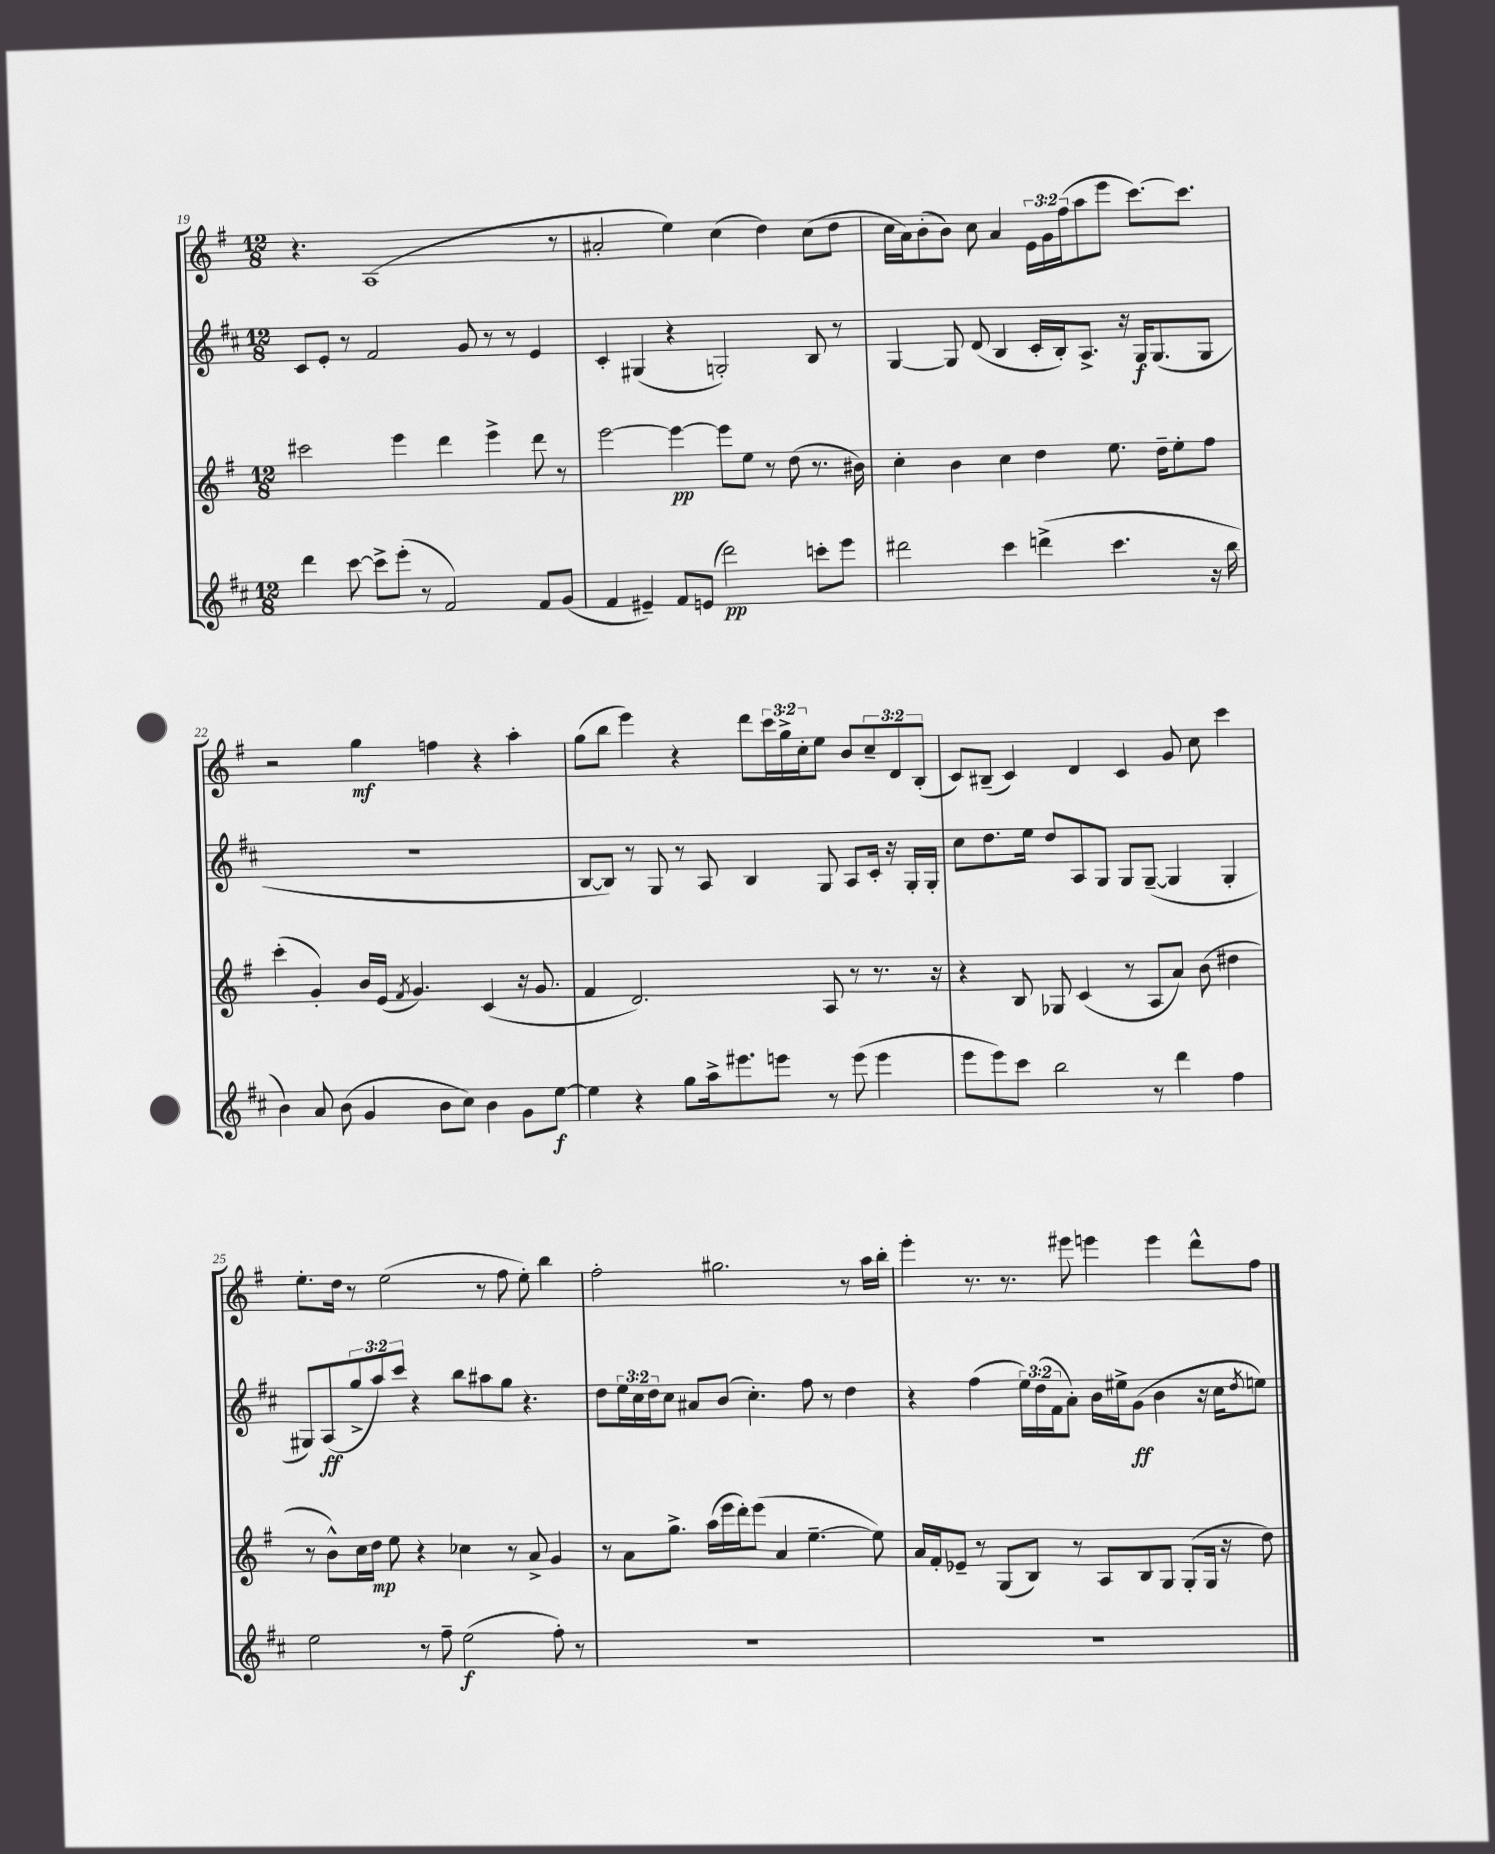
<<
\new StaffGroup <<
\new Staff = "s0" {
    \clef treble \key g \major \numericTimeSignature \time 12/8 \override Staff.TupletNumber.text = #tuplet-number::calc-fraction-text
    r4. a1( r8 |
    ais'2-. e''4) c''4( d''4) c''8( d''8 |
    c''16 a'16) b'8-.( b'8) c''8 a'4 \tuplet 3/2 { e'16 g'16 fis''16( } a''8 e'''8 c'''8.~) c'''8. |
    r2 g''4\mf f''4 r4 a''4-. |
    g''8( b''8 e'''4) r4 d'''8 \tuplet 3/2 { c'''16 g''16-> c''16-. } e''8 b'8 \tuplet 3/2 { c''8-- d'8 b8-.( } |
    c'8) bis8--( c'4) d'4 c'4 g'8 c''8 c'''4 |
    e''8.-. d''16 r8 e''2( r8 fis''8 e''8-.) b''4 |
    fis''2-. gis''2. r8 a''16 b''16-. |
    e'''4-. r8. r8. eis'''8 e'''4 e'''4 d'''8-^ fis''8 \bar "|." |
}
\new Staff = "s1" {
    \clef treble \key d \major \numericTimeSignature \time 12/8 \override Staff.TupletNumber.text = #tuplet-number::calc-fraction-text
    cis'8 e'8-. r8 fis'2 g'8 r8 r8 e'4 |
    cis'4-. gis4( r4 g2-.) b8 r8 |
    g4~ g8 d'8( b4 cis'16-. b16-.) a8.-> r16 g16\f g8.( g8 |
    R1. |
    b8~ b8) r8 g8 r8 a8 b4 g8 a8 cis'16-. r16 g16-. g16-. |
    cis''8 d''8. e''16 d''8 a8 g8 g8 g8~--( g4 g4-. |
    gis8) a8\ff( \tuplet 3/2 { g''8-> a''8) cis'''8 } r4 b''8 ais''8 g''8 r4. |
    d''8 \tuplet 3/2 { e''16 cis''16 d''16 } cis''8 ais'8 b'8( cis''4.-.) fis''8 r8 d''4 |
    r4 fis''4( \tuplet 3/2 { e''16) d''16( fis'16 } a'8-.) b'16 eis''16-> g'8\ff( b'4 r16 cis''16 \acciaccatura { d''8 } e''8) \bar "|." |
}
\new Staff = "s2" {
    \clef treble \key g \major \numericTimeSignature \time 12/8
    cis'''2 e'''4 d'''4 e'''4-> d'''8 r8 |
    e'''2~ e'''4~\pp e'''8 e''8 r8 d''8( r8. bis'16) |
    c''4-. b'4 c''4 d''4 e''8. d''16-- e''8-. fis''8 |
    c'''4-.( g'4-.) b'16 e'16( \acciaccatura { fis'8 } g'4.) c'4( r16 g'8. |
    fis'4 d'2.) a8 r8 r8. r16 |
    r4 b8 ges8 c'4( r8 a8 a'8) b'8( dis''4 |
    r8 b'8-^) c''16 d''16\mp e''8 r4 ces''4 r8 a'8-> g'4 |
    r8 a'8 g''8.-> a''16( e'''16 d'''16-.) e'''8( a'4 e''4.~-- e''8) |
    a'16 fis'16-. ees'8-- r8 g8( b8) r8 a8 b8 g8 g8-.( g16 r16 d''8) \bar "|." |
}
\new Staff = "s3" {
    \clef treble \key d \major \numericTimeSignature \time 12/8
    d'''4 cis'''8~ cis'''8-> e'''8-.( r8 fis'2) fis'8 g'8( |
    fis'4 eis'4--) fis'8 e'8( d'''2\pp) c'''8-. e'''8 |
    dis'''2 cis'''4 d'''4->( cis'''4. r16 b''16 |
    b'4) a'8 b'8( g'4 b'8 cis''8) b'4 g'8 e''8~\f |
    e''4 r4 g''8 a''16-> eis'''8. e'''8 r8 e'''8( e'''4 |
    e'''8 e'''8) cis'''8 b''2 r8 d'''4 fis''4 |
    e''2 r8 fis''8-- e''2\f( fis''8-.) r8 |
    R1. |
    R1. \bar "|." |
}
>>
>>
\layout { \context { \Score currentBarNumber = #19 } }
